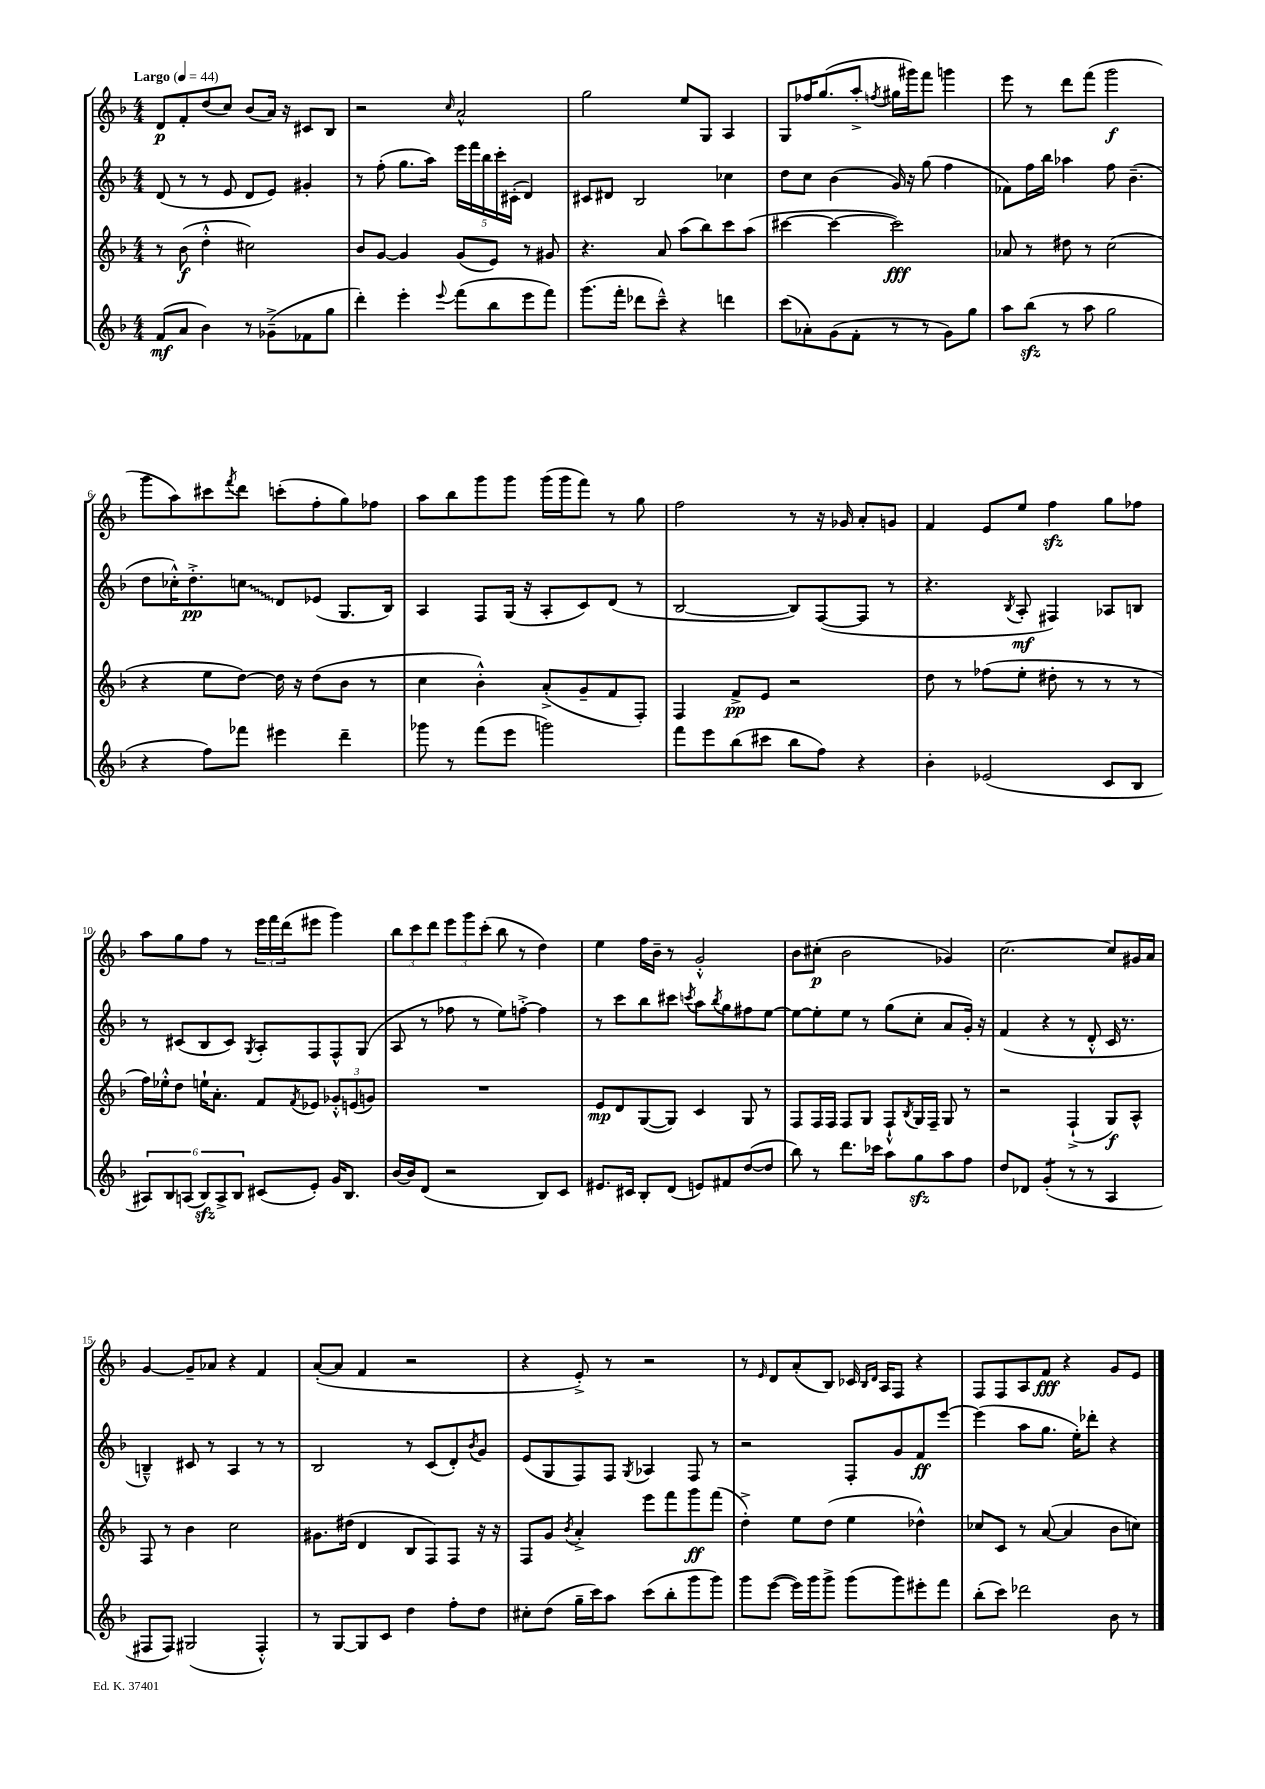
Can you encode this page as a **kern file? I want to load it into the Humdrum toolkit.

**kern	**kern	**kern	**kern
*staff4	*staff3	*staff2	*staff1
*clefG2	*clefG2	*clefG2	*clefG2
*k[b-]	*k[b-]	*k[b-]	*k[b-]
*M4/4	*M4/4	*M4/4	*M4/4
*MM44	*MM44	*MM44	*MM44
(8f	8r	(8d	8d
8a	(8b-	8r	8f'
4b-)	4dd'^^	8r	(8dd
.	.	8e	8cc)
8r	2cc#)	8d	(8b-
(8g-~^	.	8e)	16a)
.	.	.	16r
8f-	.	4g#'	8c#
8gg	.	.	8B-
=	=	=	=
4ddd')	8b-	8r	2r
.	[8g	(8ff'	.
4eee'	4g]	8.gg	.
.	.	16aa)	.
8qqeee	.	.	16qqcc
(8fff	(8g	20eee	2a^^
.	.	20fff	.
.	.	20bb-	.
8bb-	8e)	.	.
.	.	20ccc'	.
.	.	(20c#'	.
8eee	8r	4d)	.
8fff)	8g#	.	.
=	=	=	=
(8.ggg	4.r	8c#	2gg
.	.	8d#	.
16fff'	.	.	.
8ddd-	.	2B-	.
8ccc~^^)	8a	.	.
4r	(8aa	.	8ee
.	8bb-)	.	8G
4ddd	8ccc	4cc-	4A
.	(8aa	.	.
=	=	=	=
(8ccc	[4ccc#	8dd	8G
8a-')	.	8cc	16ff-
.	.	.	(8.gg
(8g	4ccc#_	(4b-	.
8f'	.	.	8aa'^
.	.	.	8qff
8r	2ccc#])	16g)	16gg#
.	.	16r	16ggg#)
8r	.	(8gg	8fff
8g)	.	4ff	4ggg
8gg	.	.	.
=	=	=	=
8aa	8a-	8f-)	8eee
(8bb-	8r	16ff	8r
.	.	16bb-	.
8r	8dd#	4aa-	8ddd
8aa	8r	.	(8fff
2gg	(2cc	8ff	2ggg
.	.	(4.b-~	.
=	=	=	=
4r	4r	8dd	8ggg
.	.	16cc-'^^)	8aa)
.	.	8.dd'^	.
8ff)	8ee	.	8ccc#
.	.	.	8qfff
8fff-	[8dd)	8cc	8ddd
4eee#	16dd]	8d	(8ccc'
.	16r	.	.
.	(8dd	(8e-	8ff'
4ddd~	8b-	8.G	8gg)
.	8r	.	8ff-
.	.	16B-)	.
=	=	=	=
8ggg-	4cc	4A	8aa
8r	.	.	8bb-
(8fff	4b-'^^)	8F	8ggg
8eee	.	(16G	8ggg
.	.	16r	.
2ggg)	(8a'^	8A'	(16ggg
.	.	.	16ggg
.	8g~	8c)	8fff)
.	8f	(8d	8r
.	8F')	8r	8gg
=	=	=	=
8fff	4F	[2B-	2ff
8eee	.	.	.
(8bb-	8f^	.	.
8ccc#	8e	.	.
8bb-	2r	8B-])	8r
8ff)	.	([8F	16r
.	.	.	16g-
4r	.	8F]	8a'
.	.	8r	8g
=	=	=	=
4b-'	8dd	4.r	4f
.	8r	.	.
(2e-	(8ff-	.	8e
.	.	8qB-	.
.	8ee'	8A'	8ee
.	8dd#'	4F#)	4ff
.	8r	.	.
8c	8r	8A-	8gg
8B-	8r	8B	8ff-
=	=	=	=
12A#)	16ff)	8r	8aa
.	16ee-'^^	.	.
12B-	.	.	.
.	8dd	(8c#	8gg
(12A	.	.	.
12B-)	16ee`	8B-	8ff
.	8.a'	.	.
12A^	.	.	.
.	.	8c#)	8r
12B-	.	.	.
.	.	8qG	.
(8c#	8f	8A'	24eee
.	.	.	24fff
.	.	.	(24ddd
.	8qf	.	.
8e')	8e-	8F	8eee#
16g	12g-'^^	8F^^	4ggg)
8.B-	.	.	.
.	(12e	.	.
.	.	(8G	.
.	12g)	.	.
=	=	=	=
[16b-	1r	8A	12bb-
16b-]	.	.	.
.	.	.	12ccc
(8d	.	8r	.
.	.	.	12ddd
2r	.	8ff-	12eee
.	.	.	12ggg
.	.	8r	.
.	.	.	(12ccc'
.	.	8ee)	8bb-
.	.	[8ff'^	8r
8B-)	.	4ff]	4dd)
8c	.	.	.
=	=	=	=
8.e#	8e	8r	4ee
.	8d	8ccc	.
16c#	.	.	.
8B-'	([8G	8bb-	16ff
.	.	.	16b-~
(8d	8G])	8ccc#	8r
.	.	8qccc	.
8e)	4c	8aa	2g'^^
.	.	8qbb-	.
8f#	.	8gg	.
([8dd	8G	8ff#	.
8dd]	8r	[8ee	.
=	=	=	=
8bb-)	8F	8ee_	8b-
8r	16F	8ee']	(8cc#'
.	16F	.	.
8.ddd	8F	8ee	2b-
.	8G	8r	.
16ccc-	.	.	.
8aa	8F`^^	(8gg	.
.	8qB-	.	.
8gg	16G	8cc'	.
.	16F~	.	.
8aa	8G	8a	4g-)
8ff	8r	16g')	.
.	.	16r	.
=	=	=	=
8dd	2r	(4f	[2.cc
8d-	.	.	.
(4g'	.	4r	.
8r	(4F`^	8r	.
8r	.	8d'^^	.
4A	8G)	16c	8cc]
.	.	8.r	.
.	8A^^	.	16g#
.	.	.	16a
=	=	=	=
8F#	8F	4B~^^)	[4g
8F#)	8r	.	.
(2G#	4b-	8c#	8g~]
.	.	8r	8a-
.	2cc	4A	4r
4F#'^^)	.	8r	4f
.	.	8r	.
=	=	=	=
8r	8.g#	2B-	([8a'
[8G	.	.	8a]
.	(16dd#	.	.
8G]	4d	.	4f
8c	.	.	.
4dd	8B-	8r	2r
.	8F)	(8c	.
8ff'	8F	8d')	.
.	.	8qb-	.
8dd	16r	8g	.
.	16r	.	.
=	=	=	=
8cc#'	8F	(8e	4r
(8dd	8g	8G	.
.	8qb-	.	.
16gg~	4a'^	8F)	8e'^)
16ccc)	.	.	.
8aa	.	8F	8r
.	.	8qG	.
(8ccc	8eee	4A-	2r
8bb-'	8fff	.	.
8ggg	8ggg	8F	.
8ggg)	(8fff	8r	.
=	=	=	=
8ggg	4dd'^)	2r	8r
.	.	.	16qqe
([8eee	.	.	8d
16eee])	8ee	.	(8a'
16ggg	.	.	.
8ggg^	(8dd	.	8B-)
(8ggg	4ee	8F'	16c-
.	.	.	16qqB-
.	.	.	16qqd
.	.	.	16A
8ggg)	.	8g	8F
8eee#'	4dd-^^)	8f	4r
8fff	.	[8eee	.
=	=	=	=
(8bb-'	8cc-	(4eee]	8F
8ccc)	8c	.	8F
2ddd-	8r	8aa	8A
.	([8a	8.gg	8f
.	4a]	.	4r
.	.	16ee')	.
.	.	8ddd-'	.
8b-	8b-	4r	8g
8r	8cc)	.	8e
==	==	==	==
*-	*-	*-	*-
